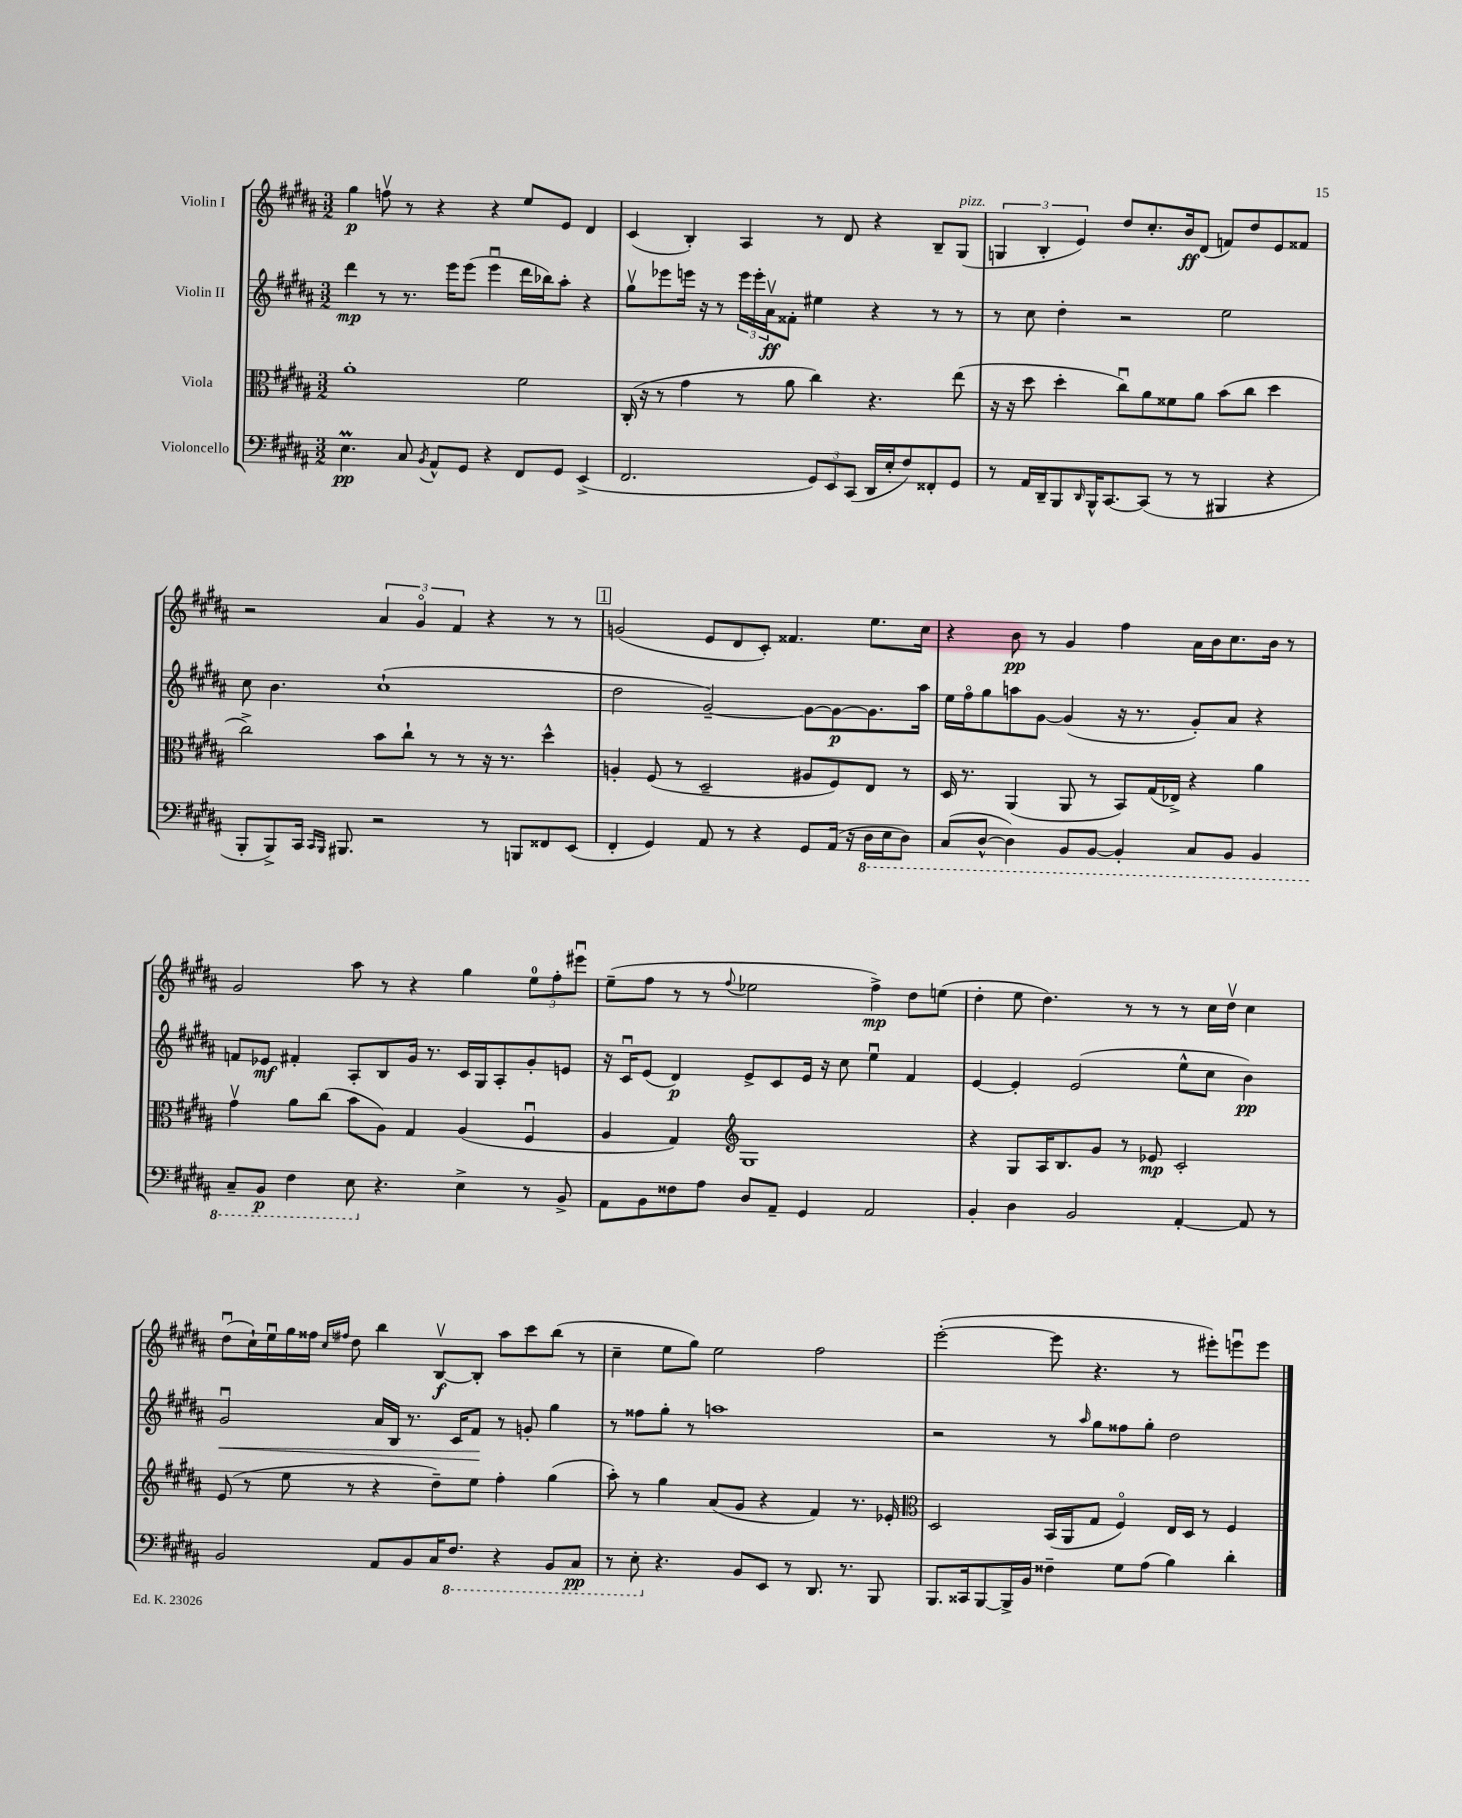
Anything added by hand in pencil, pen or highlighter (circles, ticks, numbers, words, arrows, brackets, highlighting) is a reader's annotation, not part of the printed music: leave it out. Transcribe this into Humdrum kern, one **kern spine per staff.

**kern	**dynam	**kern	**dynam	**kern	**dynam	**kern	**dynam
*part4	*part4	*part3	*part3	*part2	*part2	*part1	*part1
*staff4	*staff4	*staff3	*staff3	*staff2	*staff2	*staff1	*staff1
*I"Violoncello	*	*I"Viola	*	*I"Violin II	*	*I"Violin I	*
*clefF4	*	*clefC3	*	*clefG2	*	*clefG2	*
*k[f#c#g#d#a#]	*	*k[f#c#g#d#a#]	*	*k[f#c#g#d#a#]	*	*k[f#c#g#d#a#]	*
*M3/2	*	*M3/2	*	*M3/2	*	*M3/2	*
=1	=1	=1	=1	=1	=1	=1	=1
4.EM\	pp	1a#'	.	4ddd#\	mp	4gg#\	p
.	.	.	.	8r	.	8ffnv\	.
8C#/	.	.	.	8.r	.	8r	.
8qBB/	.	.	.	.	.	.	.
8AA#^^/L	.	.	.	.	.	4r	.
.	.	.	.	16eee\KL	.	.	.
8GG#/J	.	.	.	(8eee\J	.	.	.
4r	.	.	.	4eeeu\	.	4r	.
8FF#/L	.	2f#\	.	16ddd#\LL	.	8ee/L	.
.	.	.	.	16bb-X\J)	.	.	.
8GG#/J	.	.	.	8aa#'\J	.	8e/J	.
(4EE^/	.	.	.	4r	.	4d#/	.
=2	=2	=2	=2	=2	=2	=2	=2
2.FF#/	.	(16C#'/	.	8gg#v\L	.	(4c#/	.
.	.	16r	.	.	.	.	.
.	.	8r	.	8eee-X\	.	.	.
.	.	4g#\	.	16eeen\Jk	.	4B'/)	.
.	.	.	.	16r	.	.	.
.	.	.	.	8r	.	.	.
.	.	8r	.	24eee\LL	.	4A#/	.
.	.	.	.	24eee'\	.	.	.
.	.	.	.	24a#v\J	ff	.	.
.	.	8a#\	.	8f##X'\J	.	.	.
12GG#/L)	.	4cc#\)	.	4ee#X\	.	8r	.
12EE/	.	.	.	.	.	.	.
.	.	.	.	.	.	8d#/	.
(12CC#/J	.	.	.	.	.	.	.
16DD#/LL	.	4.r	.	4r	.	4r	.
16E'/J	.	.	.	.	.	.	.
8F#/)	.	.	.	.	.	.	.
8FF##X'/	.	.	.	8r	.	8B~/L	.
!	!	!	!	!	!	!LO:TX:a:i:t=pizz.	!
8GG#/J	.	(8ee\	.	8r	.	(8G#/J	.
=3	=3	=3	=3	=3	=3	=3	=3
8r	.	16r	.	8r	.	6Gn/	.
.	.	16r	.	.	.	.	.
16AA#/LL	.	8dd#\	.	8cc#\	.	.	.
.	.	.	.	.	.	6B'/	.
16DD#~/J	.	.	.	.	.	.	.
8BBB/	.	4dd#'\	.	4dd#'\	.	.	.
.	.	.	.	.	.	6e/)	.
16qqDD#/	.	.	.	.	.	.	.
16BBB^^/K	.	.	.	.	.	.	.
[8.CC#/	.	.	.	.	.	.	.
.	.	8cc#u\L)	.	2r	.	8dd#/L	.
(8CC#/J]	.	8a#\	.	.	.	8.cc#'/	.
8r	.	8f##X\	.	.	.	.	.
.	.	.	.	.	.	16b/k	ff
8r	.	8a#\J	.	.	.	(8d#/J	.
4BBB#X/	.	(8b\L	.	2ee\	.	8fn/L)	.
.	.	8cc#\J	.	.	.	8dd#/	.
4r	.	4dd#\	.	.	.	8e/	.
.	.	.	.	.	.	8f##X/J	.
!!LO:LB:g=z
=4	=4	=4	=4	=4	=4	=4	=4
8BBB'/L	.	2cc#^\)	.	8cc#\	.	2r	.
8BBB^/)	.	.	.	4.b\	.	.	.
16CC#/Jk	.	.	.	.	.	.	.
16qqCC#/LL	.	.	.	.	.	.	.
16qqBBB/JJ	.	.	.	.	.	.	.
8.BBB#X/	.	.	.	.	.	.	.
2r	.	8b\L	.	(1cc#`	.	6a#/	.
.	.	8cc#`\J	.	.	.	.	.
.	.	.	.	.	.	6g#/	.
.	.	8r	.	.	.	.	.
.	.	.	.	.	.	6f#/	.
.	.	8r	.	.	.	.	.
8r	.	16r	.	.	.	4r	.
.	.	8.r	.	.	.	.	.
8BBBn/L	.	.	.	.	.	.	.
8FF##X/	.	4dd#^^\	.	.	.	8r	.
(8EE/J	.	.	.	.	.	8r	.
!!LO:REH:place=s1:t=1
=5	=5	=5	=5	=5	=5	=5	=5
4FF#'/	.	4An'/	.	2dd#\	.	(2gn/	.
4GG#/)	.	(8F#/	.	.	.	.	.
.	.	8r	.	.	.	.	.
8AA#/	.	2D#~/	.	[2g#~/)	.	8e/L	.
8r	.	.	.	.	.	8d#/	.
4r	.	.	.	.	.	8c#'/J)	.
.	.	.	.	.	.	4.f##X/	.
8GG#/L	.	8A#X/L	.	8g#\L_	.	.	.
(16AA#/Jk	.	8F#/)	.	8g#\_	p	.	.
16r	.	.	.	.	.	.	.
*8ba	*	*	*	*	*	*	*
16DD#\LL	.	8E/J	.	8.g#\]	.	8.ee\L	.
16EE\J	.	.	.	.	.	.	.
8DD#\J)	.	8r	.	.	.	.	.
.	.	.	.	16aa#\Jk	.	16cc#\Jk	.
=6	=6	=6	=6	=6	=6	=6	=6
(8CC#/L	.	16D#/	.	16ee\LL	.	4r	.
.	.	8.r	.	16ff#\J	.	.	.
[8DD#^^/J	.	.	.	8gg#\	.	.	.
4DD#\])	.	(4AA#/	.	8aan\	.	8b\	pp
.	.	.	.	[8g#\J	.	8r	.
8BBB/L	.	8AA#/	.	(4g#/]	.	4g#/	.
[8BBB/J	.	8r	.	.	.	.	.
4BBB'/]	.	8BB/L)	.	16r	.	4ff#\	.
.	.	.	.	8.r	.	.	.
.	.	(16G#/L	.	.	.	.	.
.	.	16E-X^/JJ)	.	.	.	.	.
8CC#/L	.	4r	.	8g#'/L)	.	16a#\LL	.
.	.	.	.	.	.	16b\J	.
8BBB/J	.	.	.	8a#/J	.	8.cc#\	.
4BBB/	.	4a#\	.	4r	.	.	.
.	.	.	.	.	.	16b\Jk	.
.	.	.	.	.	.	8r	.
!!LO:LB:g=z
=7	=7	=7	=7	=7	=7	=7	=7
8CC#~/L	.	4g#v\	.	8fn/L	.	2g#/	.
8BBB/J	p	.	.	8e-X/J	mf	.	.
4FF#\	.	8a#\L	.	4f#X'/	.	.	.
.	.	(8cc#\J	.	.	.	.	.
8EE\	.	8b\L	.	8A#'/L	.	8aa#\	.
*X8ba	*	*	*	*	*	*	*
4.r	.	8A#\J)	.	8B/	.	8r	.
.	.	4G#/	.	16g#/Jk	.	4r	.
.	.	.	.	8.r	.	.	.
4E^\	.	(4A#/	.	16c#/LL	.	4gg#\	.
.	.	.	.	16G#/J	.	.	.
.	.	.	.	8A#'/	.	.	.
8r	.	4F#u/	.	8g#'/	.	12ee\L	.
.	.	.	.	.	.	12ff#'\	.
8BB^/	.	.	.	8en/J	.	.	.
.	.	.	.	.	.	12eee#Xu\J	.
=8	=8	=8	=8	=8	=8	=8	=8
8AA#\L	.	4A#/	.	16r	.	(8ee~\L	.
.	.	.	.	16c#u/KL	.	.	.
8BB\	.	.	.	(8e/J	.	8ff#\J	.
8F##X\	.	4G#/)	.	4d#/)	p	8r	.
8A#\J	.	.	.	.	.	8r	.
*	*	*clefG2	*	*	*	*	*
.	.	.	.	.	.	8qqff#/	.
8D#/L	.	1G#	.	8e^/L	.	2ee-X\	.
8AA#~/J	.	.	.	8c#/	.	.	.
4GG#/	.	.	.	16e/Jk	.	.	.
.	.	.	.	16r	.	.	.
.	.	.	.	8cc#\	.	.	.
2AA#/	.	.	.	4eeu\	.	4ff#^\)	mp
.	.	.	.	4f#/	.	8dd#\L	.
.	.	.	.	.	.	(8een\J	.
=9	=9	=9	=9	=9	=9	=9	=9
4BB'/	.	4r	.	[4e/	.	4dd#'\	.
4D#\	.	8G#/L	.	4e'/]	.	8ee\	.
.	.	16A#/K	.	.	.	4.dd#\)	.
.	.	8.B/	.	.	.	.	.
2BB/	.	.	.	(2e/	.	.	.
.	.	8g#/J	.	.	.	.	.
.	.	8r	.	.	.	8r	.
.	.	8e-X/	mp	.	.	8r	.
[4AA#'/	.	2c#'/	.	8ee^^\L	.	8r	.
.	.	.	.	8cc#\J	.	16cc#\LL	.
.	.	.	.	.	.	16dd#v\JJ	.
8AA#/]	.	.	.	4b\)	pp	4cc#\	.
8r	.	.	.	.	.	.	.
!!LO:LB:g=z
=10	=10	=10	=10	=10	=10	=10	=10
!	!	!	!	!	!LO:HP:b	!	!
2BB/	.	(8e/	.	2g#u/	<	(8dd#u\L	.
.	.	8r	.	.	.	16cc#`\L)	.
.	.	.	.	.	.	16eeu\	.
.	.	8ee\	.	.	.	16gg#\	.
.	.	.	.	.	.	16ff##X\JJ	.
.	.	.	.	.	.	16qqcc#/LL	.
.	.	.	.	.	.	16qqff#X/JJ	.
.	.	8r	.	.	.	8dd#\	.
8AA#/L	.	4r	.	16a#/LL	.	4bb\	.
.	.	.	.	16B/JJ	.	.	.
8BB/	.	.	.	8.r	.	.	.
16C#/K	.	8dd#~\L)	.	.	.	[8Bv/L	f
*8ba	*	*	*	*	*	*	*
8.FF#/J	.	.	.	16c#/KL	.	.	.
.	.	8ee\J	.	8f#/J	.	8B'/J]	.
4r	.	4ff#'\	.	8r	[	8aa#\L	.
.	.	.	.	8gn'/	.	8ccc#\	.
8BBB/L	.	(4gg#\	.	4gg#\	.	(8bb\J	.
8CC#/J	pp	.	.	.	.	8r	.
=11	=11	=11	=11	=11	=11	=11	=11
8r	.	8aa#'\)	.	8r	.	4cc#~\	.
8EE'\	.	8r	.	8ff##X\L	.	.	.
*X8ba	*	*	*	*	*	*	*
4.r	.	4gg#\	.	8gg#'\J	.	8ee\L	.
.	.	.	.	8r	.	8gg#\J)	.
.	.	(8a#/L	.	1aan	.	2ee\	.
8BB/L	.	8g#/J	.	.	.	.	.
8EE/J	.	4r	.	.	.	.	.
8r	.	.	.	.	.	.	.
8.DD#/	.	4f#/)	.	.	.	2ff#\	.
8.r	.	.	.	.	.	.	.
.	.	8.r	.	.	.	.	.
8BBB/	.	.	.	.	.	.	.
.	.	16e-X'/	.	.	.	.	.
=12	=12	=12	=12	=12	=12	=12	=12
*	*	*clefC3	*	*	*	*	*
8.BBB/L	.	2D#/	.	2r	.	([2eee'\	.
16CC##X/k	.	.	.	.	.	.	.
[8BBB/	.	.	.	.	.	.	.
16BBB^/L]	.	.	.	.	.	.	.
16BB/JJ	.	.	.	.	.	.	.
4F##X~\	.	(16BB/LL	.	8r	.	8eee\]	.
.	.	16AA#/J	.	.	.	.	.
.	.	.	.	16qqaa#/	.	.	.
.	.	8G#/J	.	8gg#\L	.	4.r	.
8G#\L	.	4F#/)	.	8ff##X\	.	.	.
(8A#\J	.	.	.	8gg#'\J	.	.	.
4B\)	.	16E/LL	.	2dd#\	.	8r	.
.	.	16D#/JJ	.	.	.	.	.
.	.	8r	.	.	.	8eee#X'\L)	.
4d#'\	.	4F#/	.	.	.	8eeenu\	.
.	.	.	.	.	.	8eee\J	.
==	==	==	==	==	==	==	==
*-	*-	*-	*-	*-	*-	*-	*-
